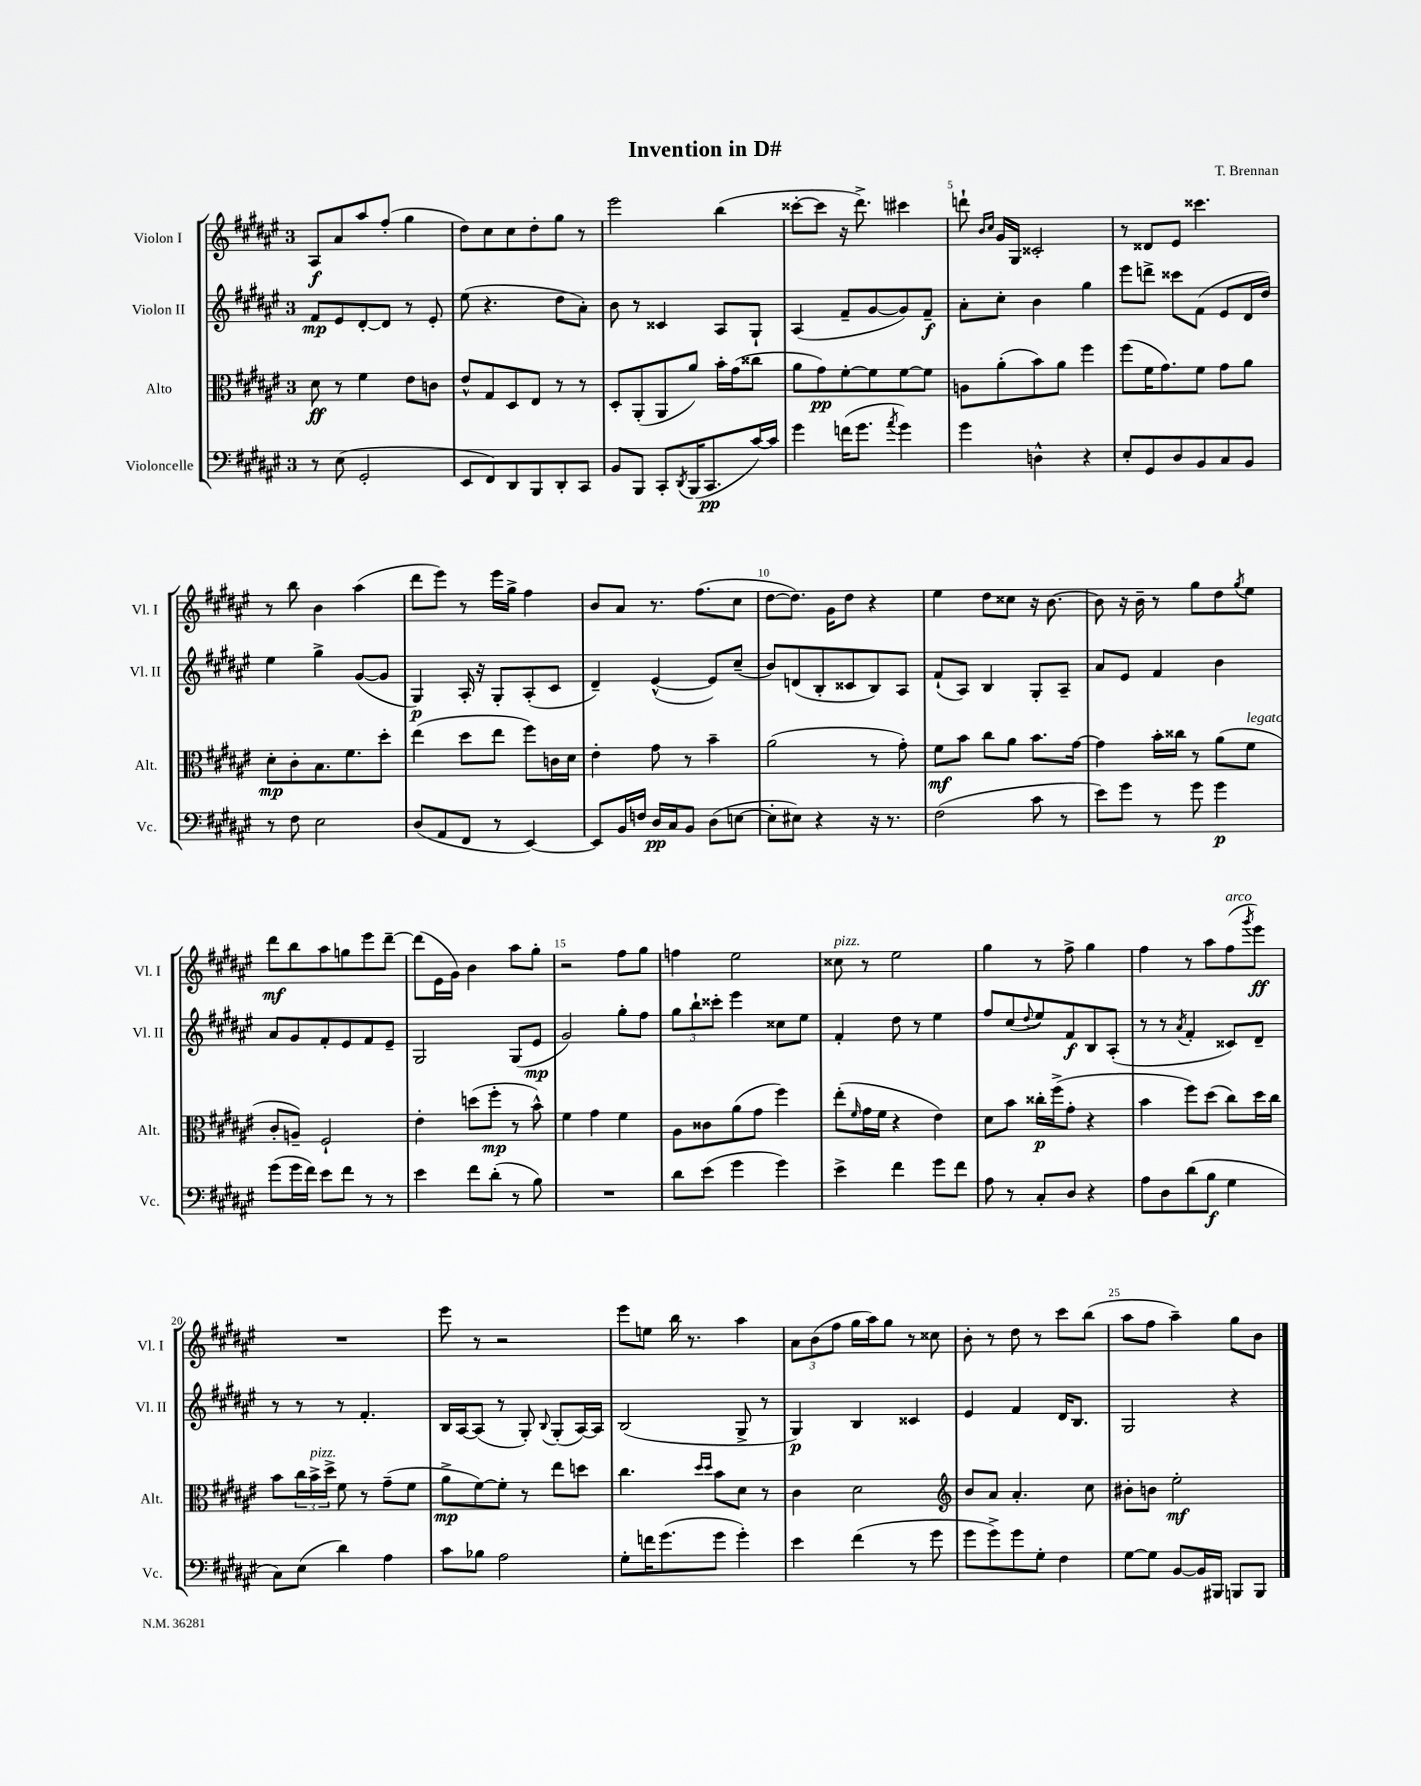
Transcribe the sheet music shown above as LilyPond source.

\header { title = "Invention in D#" composer = "T. Brennan" }
<<
\new StaffGroup <<
\new Staff = "s0" \with { instrumentName = "Violon I" shortInstrumentName = "Vl. I" } {
    \clef treble \key fis \major \once \override Staff.TimeSignature.style = #'single-digit \time 3/4
    ais8\f ais'8 ais''8 fis''8-.( gis''4 |
    dis''8) cis''8 cis''8 dis''8-. gis''8 r8 |
    eis'''2 b''4( |
    cisis'''8~-. cisis'''8 r16 dis'''8.->) cis'''4 |
    d'''8-! \grace { b'16 cis''16 } gis'16 gis16 cisis'2-. |
    r8 disis'8 eis'8 cisis'''4. |
    r8 b''8 b'4 ais''4( |
    dis'''8 eis'''8) r8 eis'''16 gis''16-> fis''4 |
    b'8 ais'8 r8. fis''8.( cis''8 |
    dis''8~ dis''8.) gis'16 dis''8 r4 |
    eis''4 dis''8 cisis''8 r16 b'8.~ |
    b'8 r16 b'16-- r8 gis''8 dis''8 \acciaccatura { gis''8 } eis''8 |
    dis'''8\mf b''8 ais''8 g''8 eis'''8 dis'''8~-- |
    dis'''8( eis'16 gis'16) b'4 ais''8 gis''8-. |
    r2 fis''8 gis''8 |
    f''4 eis''2 |
    cisis''8^\markup { \italic "pizz." } r8 eis''2 |
    gis''4 r8 fis''8-> gis''4 |
    fis''4 r8 ais''8 fis''8^\markup { \italic "arco" }( \acciaccatura { gis'''8 } eis'''8\ff) |
    R2. |
    eis'''8 r8 r2 |
    eis'''8 e''8 b''16 r8. ais''4 |
    \tuplet 3/2 { ais'8 b'8( fis''8 } gis''16 ais''16) gis''8 r8 cisis''8 |
    b'8-. r8 dis''8 r8 cis'''8 b''8( |
    ais''8 fis''8 ais''4--) gis''8 b'8 \bar "|." |
}
\new Staff = "s1" \with { instrumentName = "Violon II" shortInstrumentName = "Vl. II" } {
    \clef treble \key fis \major \once \override Staff.TimeSignature.style = #'single-digit \time 3/4
    fis'8\mp eis'8 dis'8~-. dis'8 r8 eis'8-. |
    eis''8( r4. dis''8 ais'8-.) |
    b'8 r8 cisis'4 ais8 gis8-! |
    ais4( fis'8-- gis'8~ gis'8) fis'8--\f |
    ais'8-. cis''8-. b'4 gis''4 |
    eis'''8 d'''8-> cisis'''8 fis'8( eis'8 dis'16 dis''16) |
    eis''4 gis''4-> gis'8~( gis'8 |
    gis4\p) ais16-. r16 gis8-. ais8-.( cis'8 |
    dis'4--) eis'4~-^( eis'8) cis''8--( |
    b'8) d'8( b8-. cisis'8 b8) ais8 |
    fis'8-!( ais8) b4 gis8-. ais8-- |
    ais'8 eis'8 fis'4 b'4 |
    ais'8 gis'8 fis'8-. eis'8 fis'8 eis'8-- |
    gis2 gis8( eis'8\mp |
    gis'2) gis''8-. fis''8 |
    \tuplet 3/2 { gis''8 b''8-! cisis'''8-. } eis'''4 cisis''8 eis''8 |
    fis'4-. dis''8 r8 eis''4 |
    fis''8 cis''8( \appoggiatura { dis''8 } eis''8) fis'8\f b8 ais8-.( |
    r8 r8 \acciaccatura { ais'8 } fis'4-. cisis'8) dis'8-- |
    r8 r8 r8 fis'4.-. |
    b16 ais16~ ais8( r8 gis8-.) \appoggiatura { b8 } gis8-.( ais16~) ais16 |
    b2( gis8-> r8 |
    gis4\p) b4 cisis'4 |
    eis'4 fis'4 dis'16 b8. |
    gis2 r4 \bar "|." |
}
\new Staff = "s2" \with { instrumentName = "Alto" shortInstrumentName = "Alt." } {
    \clef alto \key fis \major \once \override Staff.TimeSignature.style = #'single-digit \time 3/4
    dis'8\ff r8 fis'4 eis'8 c'8 |
    eis'8-^ gis8 dis8 eis8 r8 r8 |
    dis8-. ais,8-.( ais,8 ais'8) b'16-. gis'16( cisis''8 |
    ais'8 gis'8\pp) fis'8~-. fis'8 fis'8~ fis'8 |
    a8 ais'8-.( b'8) ais'8 fis''4 |
    fis''8( fis'16 gis'8.) fis'8 gis'8 ais'8 |
    dis'8-.\mp cis'8-. b8. fis'8. dis''8-. |
    eis''4( dis''8 eis''8 fis''8) c'16 dis'16 |
    eis'4-. gis'8 r8 b'4-- |
    ais'2( r8 gis'8-.) |
    fis'8\mf b'8 cis''8 ais'8 b'8. gis'16~ |
    gis'4 b'16-. cisis''16 r8 ais'8( fis'8^\markup { \italic "legato" } |
    cis'8-. a8--) fis2-! |
    eis'4-. d''8( fis''8-.\mp r8 b'8-^) |
    fis'4 gis'4 fis'4 |
    ais8 cisis'8 ais'8( gis'8 fis''4) |
    eis''8-.( \grace { fis'16 } gis'16 fis'16 r4 eis'4) |
    dis'8 b'8 cisis''16-.\p fis''16->( gis'8-. r4 |
    b'4 fis''8) dis''8( cis''8) dis''16 cis''16 |
    b'8 \tuplet 3/2 { cis''16 b'16->^\markup { \italic "pizz." } dis''16-> } fis'8 r8 gis'8--( fis'8 |
    ais'8->\mp fis'8~) fis'8-. r8 eis''8 d''8 |
    cis''4. \grace { dis''16 dis''16 } b'8 dis'8 r8 |
    cis'4 dis'2 |
    \clef treble b'8 ais'8 ais'4.-. cis''8 |
    bis'8-. b'8 eis''2-.\mf \bar "|." |
}
\new Staff = "s3" \with { instrumentName = "Violoncelle" shortInstrumentName = "Vc." } {
    \clef bass \key fis \major \once \override Staff.TimeSignature.style = #'single-digit \time 3/4
    r8 eis8( gis,2-. |
    eis,8 fis,8) dis,8 b,,8 dis,8-. cis,8 |
    b,8 b,,8 cis,8-. \acciaccatura { dis,8 } b,,16( cis,8.\pp cis'16~) cis'16 |
    gis'4 f'16( gis'8. \acciaccatura { ais'8 } gis'4) |
    gis'4 d4-^ r4 |
    eis8-. gis,8 dis8 b,8 cis8 b,8 |
    r8 fis8 eis2 |
    dis8( ais,8 fis,8 r8 eis,4~) |
    eis,8 b,16 f16 dis16\pp cis16 b,8 dis8( e8~ |
    e8-. eis8) r4 r16 r8. |
    fis2( cis'8 r8 |
    eis'8) gis'8 r8 gis'8 gis'4\p |
    gis'8( gis'16 fis'16) eis'8 fis'8 r8 r8 |
    eis'4 fis'8 dis'8-.( r8 b8) |
    R2. |
    dis'8 eis'8( gis'4 gis'4) |
    eis'4-> fis'4 gis'8 fis'8 |
    ais8 r8 cis8-. dis8 r4 |
    ais8 dis8 dis'8( b8\f gis4 |
    cis8) eis8( dis'4) ais4 |
    cis'8 bes8 ais2 |
    gis8-. f'16 gis'8.( gis'8 gis'4-.) |
    eis'4 fis'4( r8 gis'8 |
    gis'8 gis'8->) gis'8 gis8-. fis4 |
    gis8~ gis8 b,8~ b,16 bis,,16 b,,8 b,,8 \bar "|." |
}
>>
>>
\layout { \context { \Score \override BarNumber.break-visibility = ##(#f #t #t) barNumberVisibility = #(every-nth-bar-number-visible 5) } }
